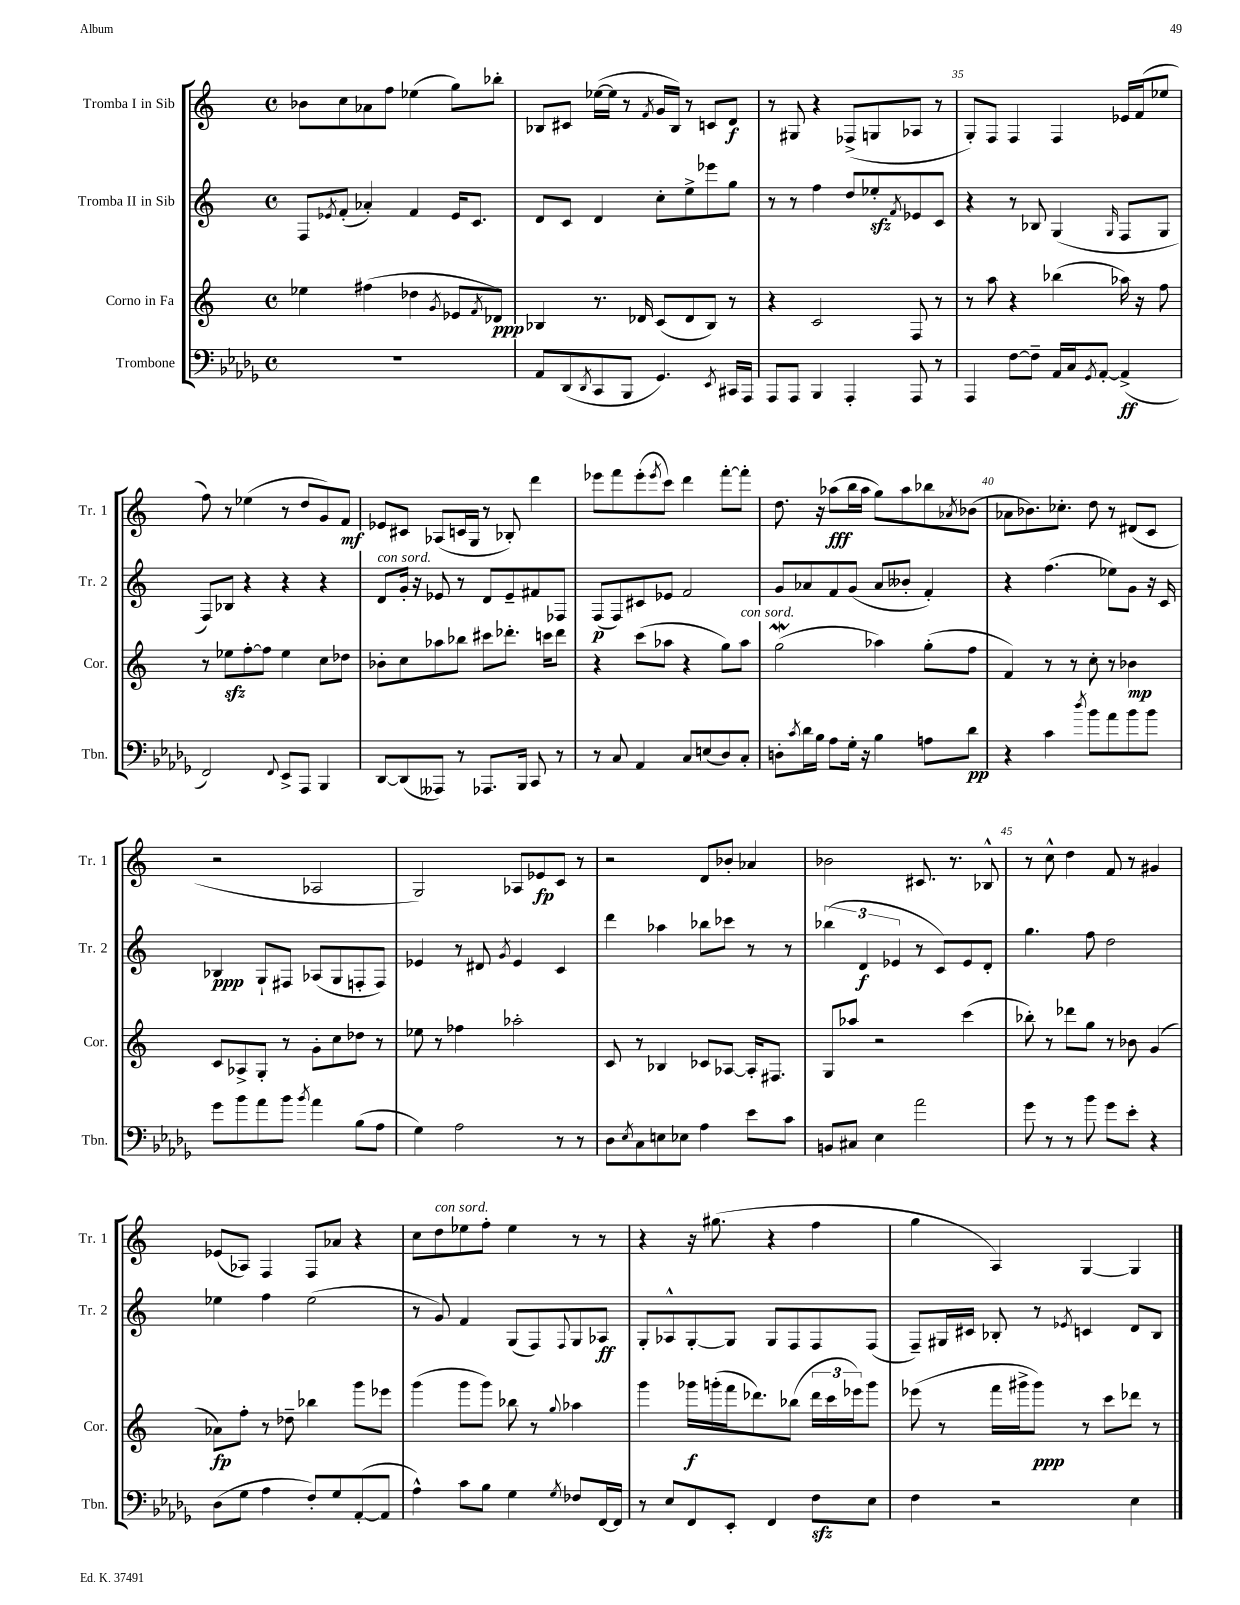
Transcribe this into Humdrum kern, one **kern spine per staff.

**kern	**kern	**kern	**kern
*staff4	*staff3	*staff2	*staff1
*clefF4	*clefG2	*clefG2	*clefG2
*k[b-e-a-d-g-]	*k[]	*k[]	*k[]
*M4/4	*M4/4	*M4/4	*M4/4
*met(c)	*met(c)	*met(c)	*met(c)
1r	4ee-	8F	8b-
.	.	8qe-	.
.	.	(8f'	8cc
.	(4ff#	4a-')	8a-
.	.	.	8ff
.	4dd-	4f	(4ee-
.	8qg	.	.
.	8e-	16e-	8gg)
.	.	8.c	.
.	8qf	.	.
.	8d-)	.	8bb-'
=	=	=	=
8AA-	4B-	8d	8B-
(8DD-	.	8c	8c#
8qDD-	.	.	.
8CC	8.r	4d	([16ee-
.	.	.	16ee-]
8BBB-	.	.	8r
.	16d-	.	.
.	.	.	8qf
4.GG-)	(8c	8cc'	16g
.	.	.	16B-)
.	8d-	8ee^	8r
.	8B-)	8eee-	8c
8qEE-	.	.	.
16CC#	8r	8gg	8d
16AAA-	.	.	.
=	=	=	=
8AAA-	4r	8r	8r
8AAA-	.	8r	8G#
4BBB-	2c	4ff	4r
4AAA-'	.	8dd	(8F-^
.	.	8ee-'	8G
.	.	8qf	.
8AAA-	8F	8e-	8A-
8r	8r	8c	8r
=	=	=	=
4AAA-	8r	4r	8G')
.	8aa	.	8F
[8F	4r	8r	4F
8F~]	.	8B-	.
16AA-	(4bb-	(4G	4F
16C	.	.	.
8qGG-	.	.	.
[8AA-'	.	.	.
.	.	16qqG	.
(4AA-^]	16aa-)	8F	16e-
.	16r	.	(16f
.	8ff	8G	8ee-
=	=	=	=
2FF)	8r	8F)	8ff)
.	8ee-	8B-	8r
.	[8ff'	4r	(4ee-
.	8ff]	.	.
8qqFF	.	.	.
8EE-^	4ee-	4r	8r
8AAA-	.	.	8dd
4BBB-	8cc	4r	8g)
.	8dd-	.	8f
=	=	=	=
[8DD-	8b-'	8d	8e-
(8DD-]	8cc	16g'	8c#
.	.	16r	.
8AAA--)	8aa-	8e-	(8A-
8r	8bb-	8r	16c
.	.	.	16G
8.AAA-	8ccc#	8d	8r
.	8.ddd-'	8e-~	8B-')
16BBB-	.	.	.
8CC	.	8f#	4ddd
.	16ccc	.	.
8r	8ddd-	8F-	.
=	=	=	=
8r	4r	(8F	8eee-
8C	.	8F)	8fff
4AA-	(8ccc	8c#	(8eee-'
.	.	.	8qeee-
.	8aa-	8e-	8ccc)
8C	4r	2f	4ddd
(8E	.	.	.
8D-)	8gg)	.	[8fff'
8C'	8aa-	.	8fff']
=	=	=	=
8D'	(2gg	8g	8.dd
8qc	.	.	.
16d-	.	8a-	.
16B-	.	.	16r
8A-	.	8f	(8aa-
16G-'	.	(8g	16bb
16r	.	.	16aa-
4B-	4aa-)	8a-	8gg)
.	.	8b--'	8aa-
8A	(8gg'	4f')	8bb-
.	.	.	8qa-
8d-	8ff	.	(8b-
=	=	=	=
4r	4f)	4r	8a-
.	.	.	8.b-)
4c	8r	(4.ff	.
.	.	.	8.cc-'
.	8r	.	.
8qdd-	.	.	.
8b-	8cc'	.	8dd
8a-	8r	8ee-)	8r
8b-	4b-	8g	(8d#
8b-	.	16r	8c
.	.	16c	.
=	=	=	=
8g-	8c	4B-	2r
8b-	8A-^	.	.
8a-	8G'	8G`	.
8b-	8r	8F#	.
8qb-	.	.	.
4a-	8g'	(8A-	2A-
.	8cc	8G	.
(8B-	8dd-	8F'	.
8A-	8r	8F)	.
=	=	=	=
4G-)	8ee-	4e-	2G)
.	8r	.	.
2A-	4ff-	8r	.
.	.	8d#	.
.	.	8qg	.
.	2aa-'	4e-	8A-
.	.	.	8e-
8r	.	4c	8c
8r	.	.	8r
=	=	=	=
8D-	8c	4ddd	2r
8qE-	.	.	.
8C	8r	.	.
8E	4B-	4aa-	.
8E-	.	.	.
4A-	8c-	8bb-	8d
.	[8A-	8ccc-	8b-'
8e-	16A-']	8r	4a-
.	8.F#	.	.
8c	.	8r	.
=	=	=	=
8BB	8G	(6bb-	2b-
8C#	8aa-	.	.
.	.	6d	.
4E-	2r	.	.
.	.	6e-	.
2a-	.	8r	8.c#
.	.	8c)	.
.	.	.	8.r
.	(4ccc	8e-	.
.	.	8d'	8B-^^
=	=	=	=
8g-	8bb-')	4.gg	8r
8r	8r	.	8cc^^
8r	8ddd-	.	4dd
8b-	8gg	8ff	.
8g-	8r	2dd	8f
8e-'	8b-	.	8r
4r	(4g	.	4g#
=	=	=	=
(8D-	8a-)	4ee-	(8e-
8G-	8ff'	.	8A-)
4A-	8r	4ff	4F
.	8dd-~	.	.
8F')	4bb-	(2ee-	8F
8G-	.	.	8a-
([8AA-'	8ggg	.	4r
8AA-]	8eee-	.	.
=	=	=	=
4A-^^)	(4ggg	8r	8cc
.	.	8g)	8dd
8c	8ggg	4f	8ee-
8B-	8ggg)	.	8ff'
4G-	8bb-	(8G	4ee-
.	8r	8F)	.
8qG-	8qqgg	8qqF	.
8F-	4aa-	8G	8r
[16FF	.	8A-	8r
16FF]	.	.	.
=	=	=	=
8r	4ggg	8G'	4r
8E-	.	8A-^^	.
8FF	16ggg-	[8G'	16r
.	(16ggg'	.	(8.gg#
8EE-'	16fff	8G]	.
.	8.ddd-)	.	.
4FF	.	8G	4r
.	(8bb-	8F	.
8F	24ddd-	8F	4ff
.	24ccc	.	.
.	24eee-)	.	.
8E-	8ggg	(8F	.
=	=	=	=
4F	(8eee-	8F~)	4gg
.	8r	16G#	.
.	.	16c#	.
2r	16fff	8B-'	4A)
.	16ggg#^	.	.
.	8ggg#)	8r	.
.	.	8qe-	.
.	8r	4c	[4G
.	8ccc	.	.
4E-	8ddd-	8d	4G]
.	8r	8B-	.
==	==	==	==
*-	*-	*-	*-
